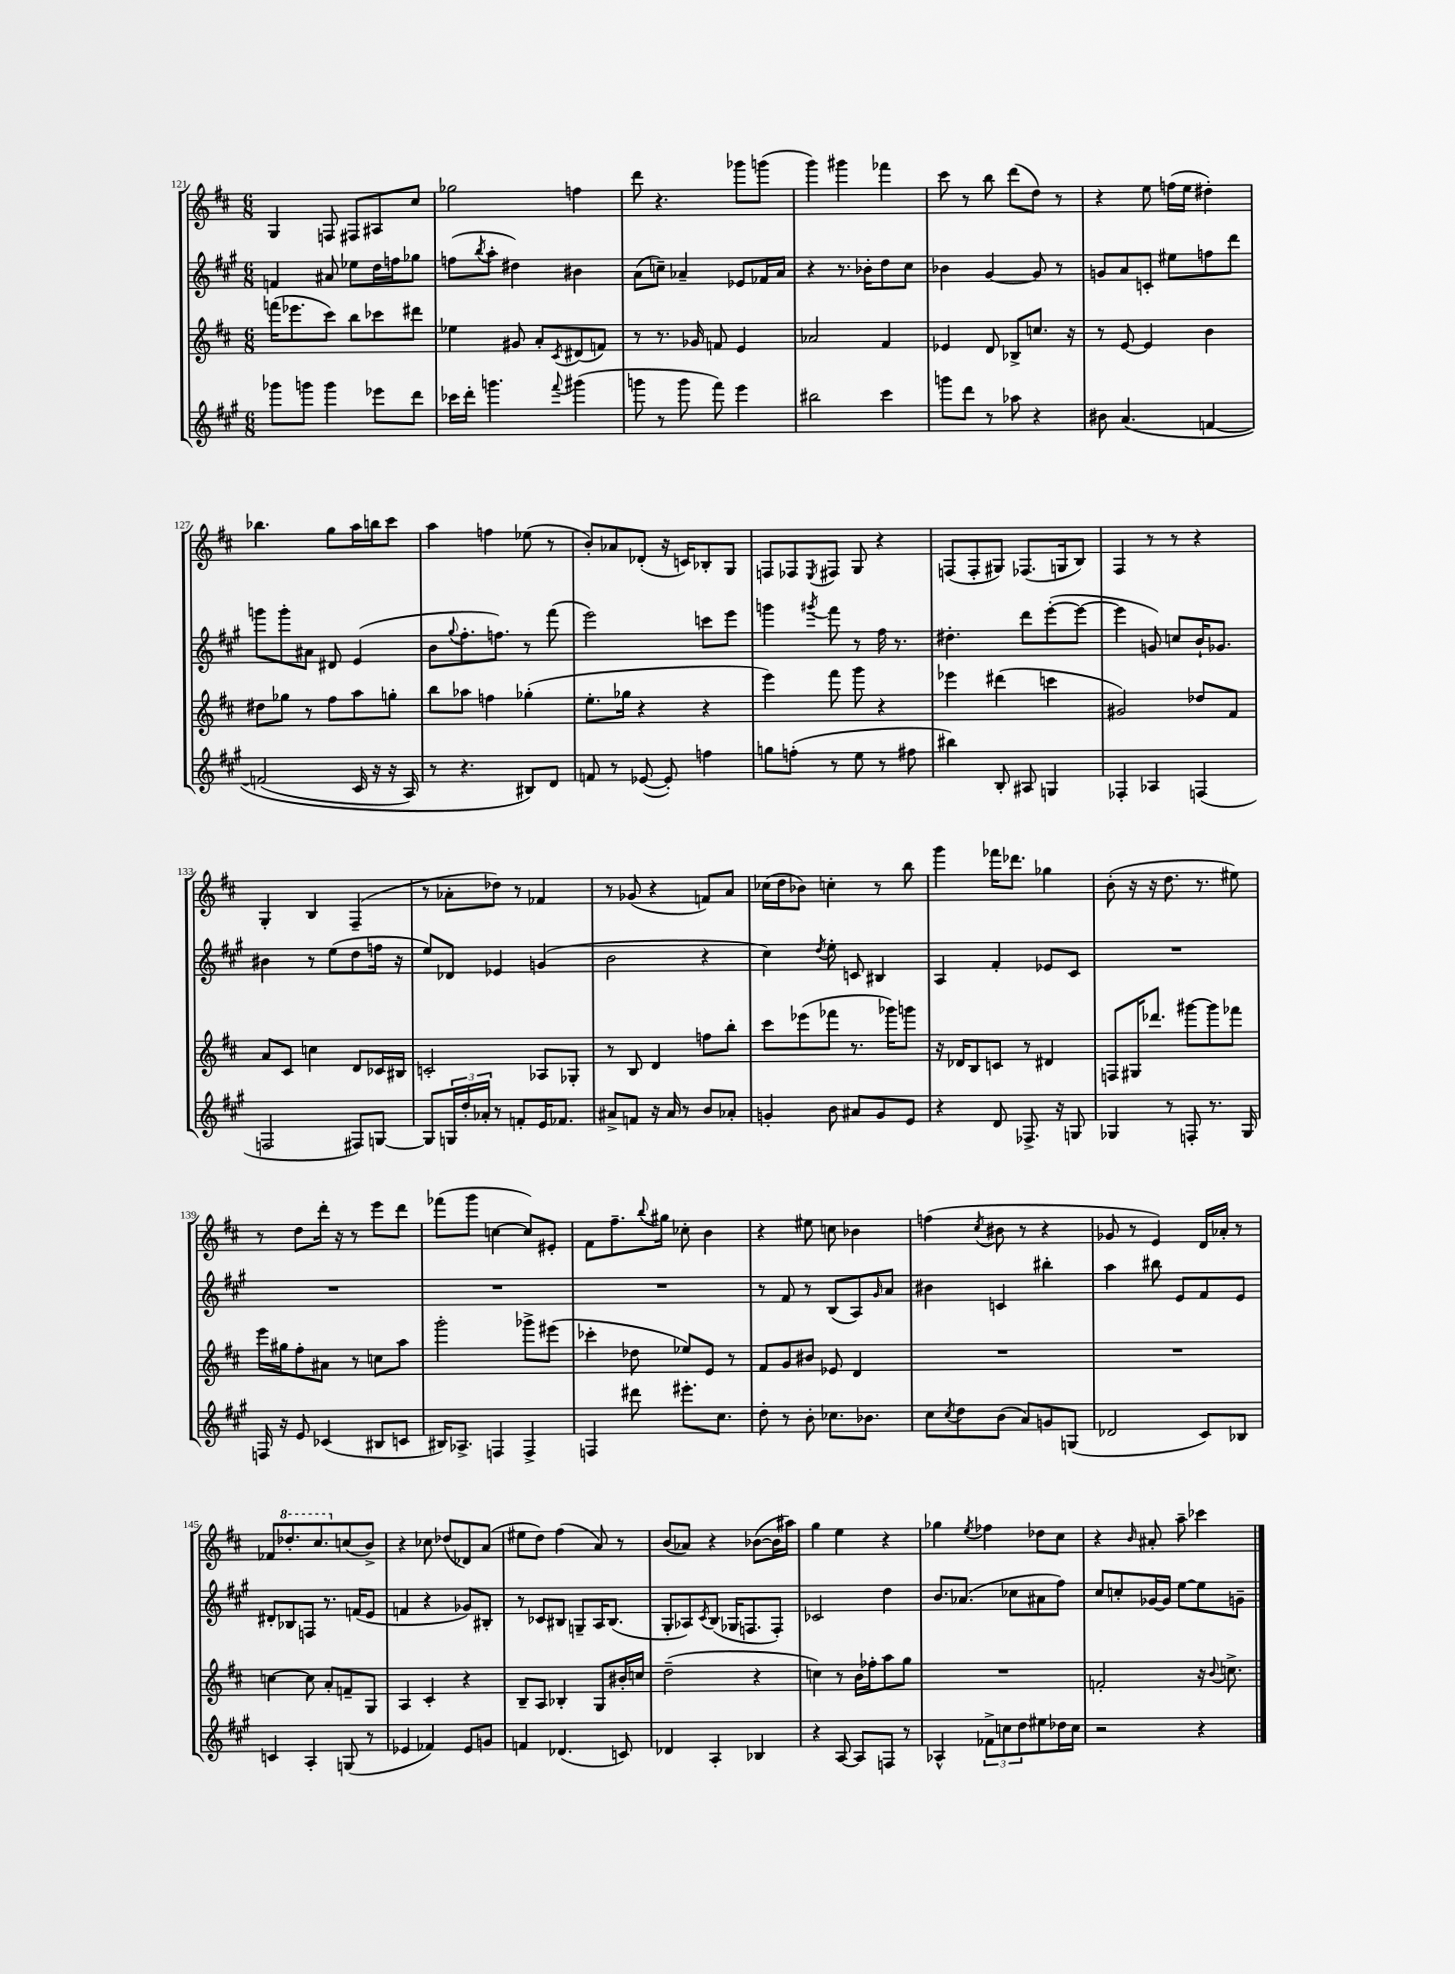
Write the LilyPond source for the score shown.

<<
\new StaffGroup <<
\new Staff = "s0" {
    \clef treble \key d \major \numericTimeSignature \time 6/8
    g4 f8 fis8 ais8 cis''8 |
    ges''2 f''4 |
    d'''8 r4. ges'''8 g'''8( |
    g'''4) gis'''4 fes'''4 |
    cis'''8 r8 b''8 d'''8( d''8) r8 |
    r4 e''8 f''16( e''16 dis''4-.) |
    bes''4. g''8 a''16 b''16 cis'''8 |
    a''4 f''4 ees''8( r8 |
    b'8-.) aes'8 des'8-.( r16 c'16) bes8-. g8 |
    f8 fes8 \acciaccatura { e8 } fis8 g8 r4 |
    f8( f8-. gis8) fes8.( g16 b8) |
    fis4 r8 r8 r4 |
    g4-. b4 fis4--( |
    r8 aes'8-. des''8) r8 fes'4 |
    r8 ges'8( r4 f'8) a'8 |
    ces''16( d''16 bes'8) c''4-. r8 b''8 |
    g'''4 fes'''16 des'''8. ges''4 |
    b'8-.( r16 r16 d''8. r8. eis''8) |
    r8 d''8 d'''16-. r16 r8 e'''8 d'''8 |
    fes'''8( g'''8 c''4~ c''8) eis'8-. |
    fis'8 fis''8.-- \appoggiatura { b''8 } gis''16 ces''8-. b'4 |
    r4 eis''8 c''8 bes'4 |
    f''4( \acciaccatura { cis''8 } bis'8 r8 r4 |
    ges'8 r8 e'4) d'16 aes'16-. r8 |
    fes'8 \ottava #1 des'''8.-. cis'''8. \ottava #0 c''8( b'8->) |
    r4 ces''8 des''8( des'8) a'8( |
    eis''8 d''8) fis''4( a'8) r8 |
    b'8( aes'8) r4 bes'8~( bes'16 ais''16) |
    g''4 e''4 r4 |
    ges''4 \acciaccatura { e''8 } fes''4 des''8 cis''8 |
    r4 \grace { b'16 } ais'8-. a''8-- ces'''4 \bar "|." |
}
\new Staff = "s1" {
    \clef treble \key a \major \numericTimeSignature \time 6/8
    f'4 ais'8 ees''8 d''16 f''16 ges''8 |
    f''8( \acciaccatura { b''8 } a''8-. dis''4) bis'4 |
    a'8( c''8--) aes'4-- ees'8 fes'16 aes'16 |
    r4 r8. bes'16-. d''8 cis''8 |
    bes'4 gis'4~ gis'8 r8 |
    g'8 a'8 c'8-. eis''8 f''8 d'''8 |
    g'''8 g'''8-. ais'8 dis'8 e'4( |
    b'8 \appoggiatura { gis''8 } fis''8.-. f''8.) r8 fis'''8( |
    e'''2) c'''8 e'''8 |
    g'''4 \acciaccatura { gis'''8 } fis'''8 r8 fis''16 r8. |
    dis''4.-. d'''8 e'''8~-.( e'''8~ |
    e'''4 g'8) c''8 b'16-! ges'8. |
    bis'4 r8 e''8( d''8 f''16 r16 |
    e''8) des'8 ees'4 g'4( |
    b'2 r4 |
    cis''4) \acciaccatura { d''8 } e''8-. c'8 bis4 |
    a4 fis'4-. ees'8 cis'8 |
    R2. |
    R2. |
    R2. |
    R2. |
    r8 fis'8 r8 b8( a8) \grace { gis'16 } a'8 |
    bis'4 c'4 bis''4-. |
    a''4 bis''8 e'8 fis'8 e'8 |
    dis'8-. bes8 f8 r8. f'16( e'8 |
    f'4 r4 ges'8) bis8-. |
    r8 ces'8 bis8 g8-- a16 bis8.( |
    gis8-. aes8) \acciaccatura { cis'8 } b8( ges16 f8. f8-.) |
    ces'2 d''4 |
    b'8. aes'8.( ces''8 ais'8 fis''8) |
    cis''8 c''8-. ges'16~ ges'16 e''8~ e''8 g'8-- \bar "|." |
}
\new Staff = "s2" {
    \clef treble \key d \major \numericTimeSignature \time 6/8
    f'''16( ees'''8. cis'''8) b''8 ces'''8 dis'''8 |
    ees''4 gis'8 a'8-. \acciaccatura { cis'8 } dis'8( f'8) |
    r8 r8. ges'16 f'8 e'4 |
    aes'2 fis'4 |
    ees'4 d'8 bes8-> c''8. r16 |
    r8 e'8~ e'4 b'4 |
    dis''8 ges''8 r8 fis''8 a''8 g''8-. |
    b''8 aes''8 f''4 ges''4-.( |
    e''8.-. ges''16 r4 r4 |
    e'''4) fis'''8 g'''8 r4 |
    ees'''4 dis'''4( c'''4 |
    gis'2) des''8 fis'8 |
    a'8 cis'8 c''4 d'8 ces'16 bis16 |
    c'2-. aes8 ges8-. |
    r8 b8 d'4 f''8 b''8-. |
    cis'''8 ees'''8( fes'''8 r8. ges'''16) g'''8 |
    r16 des'16 b8 c'8 r8 dis'4 |
    f8 gis16 des'''8. gis'''8~ gis'''8 fes'''8 |
    e'''16 gis''16 fis''8-. ais'8 r8 c''8 a''8 |
    g'''2-. ges'''8-> eis'''8( |
    ces'''4-. des''8 ees''8) e'8 r8 |
    fis'8 g'8 bis'8 ees'8 d'4 |
    R2. |
    R2. |
    c''4~ c''8 a'8-. f'8-- g8 |
    a4 cis'4-. r4 |
    b8-- a8 bes4-. g8 bis'16-. c''16 |
    d''2--( r4 |
    c''4) r8 b'16 fes''16-. a''8 g''8 |
    R2. |
    f'2-. r16 \appoggiatura { b'8 } c''8.-> \bar "|." |
}
\new Staff = "s3" {
    \clef treble \key a \major \numericTimeSignature \time 6/8
    ges'''8 g'''8 g'''4 ees'''8 d'''8 |
    ces'''16 d'''16-. g'''4. \appoggiatura { fis'''8 } gis'''4( |
    g'''8 r8 g'''8 fis'''8) e'''4 |
    bis''2 cis'''4 |
    g'''8 d'''8 r8 aes''8 r4 |
    bis'8 a'4.\( f'4~ |
    f'2( cis'16 r16 r16 a16) |
    r8 r4. bis8\) d'8 |
    f'8 r8 ees'8~( ees'8-.) f''4 |
    g''8 f''8-.( r8 e''8 r8 fis''8 |
    bis''4) b8-. ais8 g4 |
    fes4-. aes4 f4( |
    f2 fis8) g8~ |
    g8 \tuplet 3/2 { g16 d''16-. aes'16-. } r8 f'8-. e'16 fes'8. |
    ais'8-> f'8 r16 ais'16 r8 b'8 aes'8-. |
    g'4-. b'8 ais'8 g'8 e'8 |
    r4 d'8 fes8.-> r16 g8 |
    ges4 r8 f8-. r8. ges16 |
    f16 r16 e'8 ces'4( bis8 c'8 |
    bis16) aes8.-> f4 f4-> |
    f4 dis'''8 eis'''8.-. cis''8. |
    d''8-. r8 b'8-. ces''8. bes'8. |
    cis''8 \acciaccatura { cis''8 } d''8 b'8( a'8) g'8 g8( |
    des'2 cis'8) bes8 |
    c'4 a4-. g8( r8 |
    ees'4 fes'4) ees'8 g'8 |
    f'4 des'4.( c'8) |
    des'4 a4-. bes4 |
    r4 a8~ a8 f8 r8 |
    aes4-^ \tuplet 3/2 { fes'8-> c''8 d''8 } eis''8 des''16 c''16 |
    r2 r4 \bar "|." |
}
>>
>>
\layout { \context { \Score currentBarNumber = #121 } }
